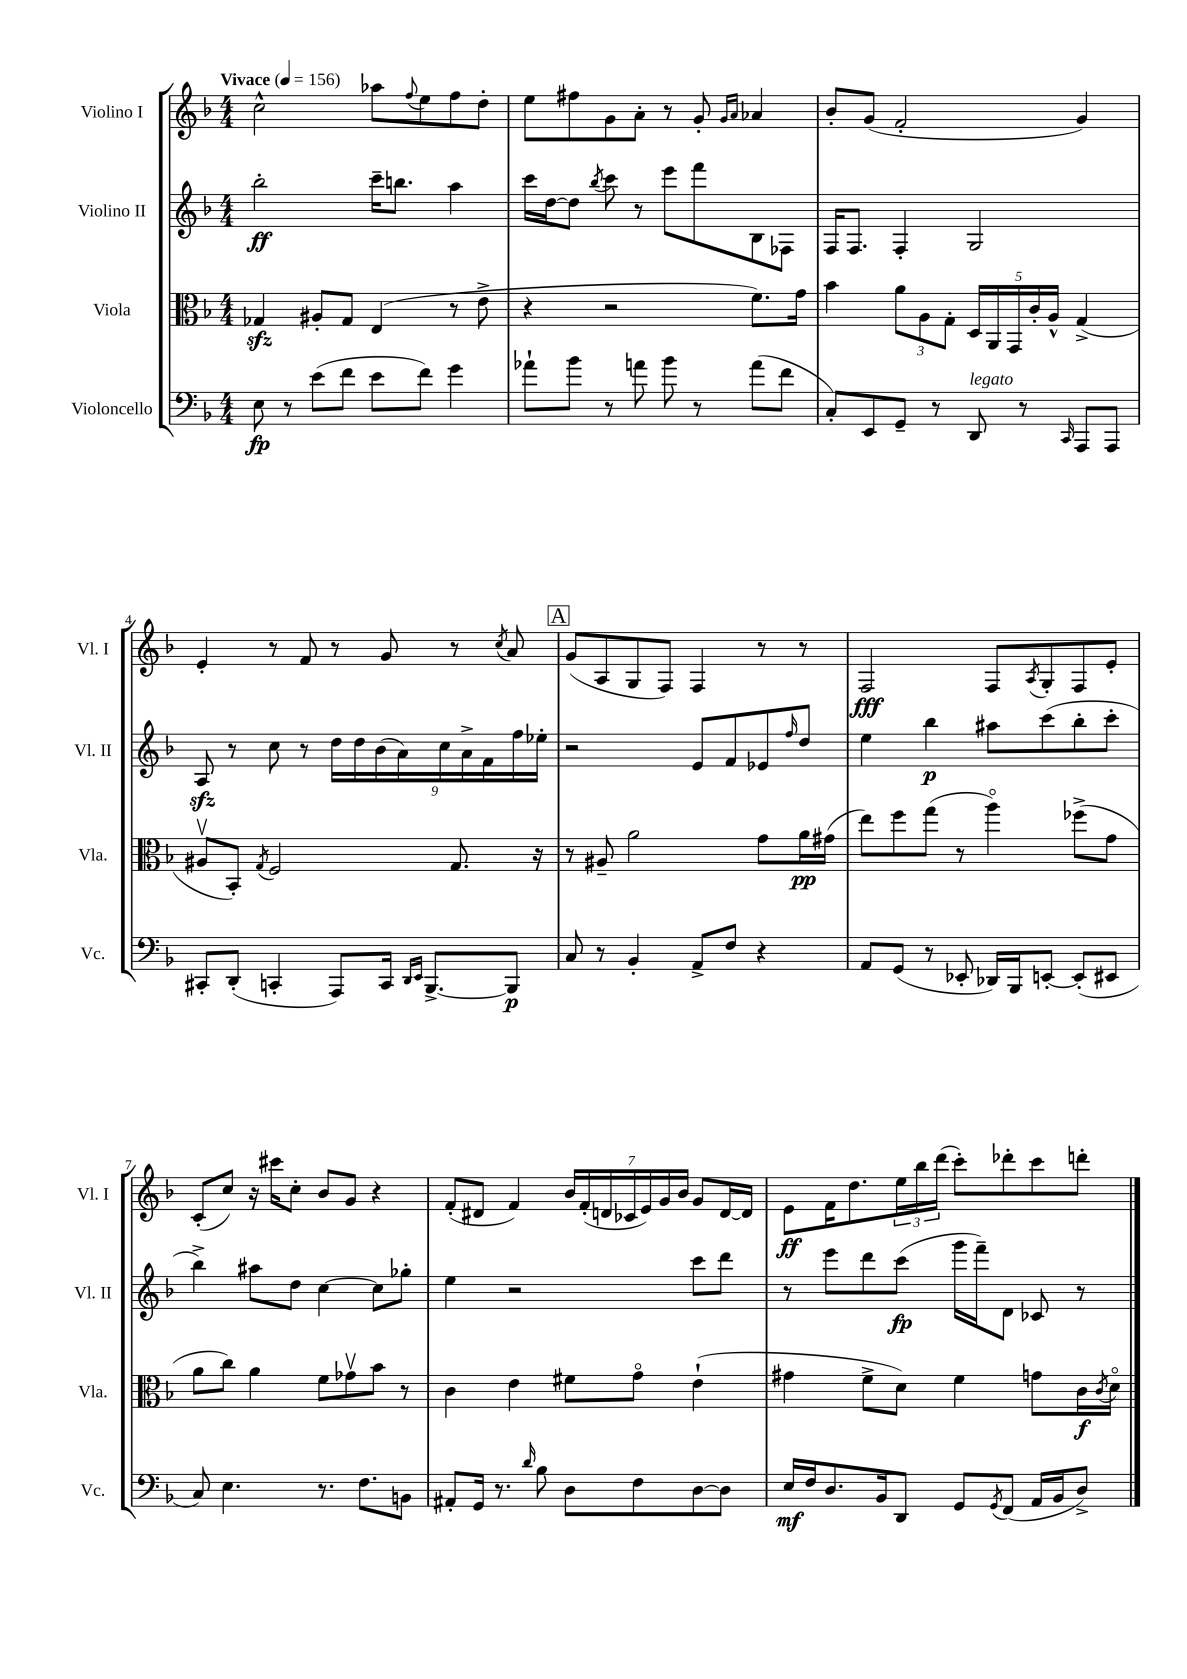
<<
\new StaffGroup <<
\new Staff = "s0" \with { instrumentName = "Violino I" shortInstrumentName = "Vl. I" } {
    \clef treble \key f \major \numericTimeSignature \time 4/4 \tempo "Vivace" 4 = 156
    c''2-^ aes''8 \appoggiatura { f''8 } e''8 f''8 d''8-. |
    e''8 fis''8 g'8 a'8-. r8 g'8-. \grace { g'16 a'16 } aes'4 |
    bes'8-. g'8( f'2-. g'4) |
    e'4-. r8 f'8 r8 g'8 r8 \acciaccatura { c''8 } a'8 |
    \mark \markup { \box "A" } g'8( a8 g8 f8) f4 r8 r8 |
    f2\fff f8 \acciaccatura { a8 } g8-. f8 e'8-. |
    c'8-.( c''8) r16 cis'''16 c''8-. bes'8 g'8 r4 |
    f'8-.( dis'8 f'4) \tuplet 7/4 { bes'16 f'16-.( d'16 ces'16 e'16) g'16 bes'16 } g'8 d'16~ d'16 |
    e'8\ff f'16 d''8. \tuplet 3/2 { e''16 bes''16 d'''16( } c'''8-.) des'''8-. c'''8 d'''8-. \bar "|." |
}
\new Staff = "s1" \with { instrumentName = "Violino II" shortInstrumentName = "Vl. II" } {
    \clef treble \key f \major \numericTimeSignature \time 4/4
    bes''2-.\ff c'''16-- b''8. a''4 |
    c'''16 d''16~ d''8 \acciaccatura { bes''8 } c'''8 r8 e'''8 f'''8 bes8 fes8 |
    f16 f8. f4-. g2 |
    a8\sfz r8 c''8 r8 \tuplet 9/8 { d''16 d''16 bes'16( a'16) c''16 a'16-> f'16 f''16 ees''16-. } |
    \mark \markup { \box "A" } r2 e'8 f'8 ees'8 \grace { f''16 } d''8 |
    e''4 bes''4\p ais''8 c'''8( bes''8-. c'''8-. |
    bes''4->) ais''8 d''8 c''4~ c''8 ges''8-. |
    e''4 r2 c'''8 d'''8 |
    r8 e'''8 d'''8 c'''8\fp( g'''16 f'''16--) d'8 ces'8 r8 \bar "|." |
}
\new Staff = "s2" \with { instrumentName = "Viola" shortInstrumentName = "Vla." } {
    \clef alto \key f \major \numericTimeSignature \time 4/4
    ges4\sfz ais8-. ges8 e4( r8 e'8-> |
    r4 r2 f'8.) g'16 |
    bes'4 \tuplet 3/2 { a'8 a8 g8-. } \tuplet 5/4 { d16 a,16 g,16 c'16-. a16-^ } g4->( |
    ais8\upbow bes,8-.) \acciaccatura { g8 } f2 g8. r16 |
    \mark \markup { \box "A" } r8 ais8-- a'2 g'8 a'16\pp gis'16( |
    e''8) f''8 g''8( r8 a''4\flageolet) fes''8->( g'8 |
    a'8 c''8) a'4 f'8 ges'8\upbow bes'8 r8 |
    c'4 e'4 fis'8 g'8\flageolet e'4-!( |
    gis'4 f'8-> d'8) f'4 g'8 c'16\f \acciaccatura { c'8 } d'16\flageolet \bar "|." |
}
\new Staff = "s3" \with { instrumentName = "Violoncello" shortInstrumentName = "Vc." } {
    \clef bass \key f \major \numericTimeSignature \time 4/4
    e8\fp r8 e'8( f'8 e'8 f'8) g'4 |
    aes'8-! bes'8 r8 a'8 bes'8 r8 a'8( f'8 |
    c8-.) e,8 g,8-- r8 d,8^\markup { \italic "legato" } r8 \grace { c,16 } a,,8 a,,8 |
    cis,8-. d,8-.( c,4-. a,,8) c,16 \grace { d,16 e,16 } bes,,8.~-> bes,,8\p |
    \mark \markup { \box "A" } c8 r8 bes,4-. a,8-> f8 r4 |
    a,8 g,8( r8 ees,8-. des,16) bes,,16 e,8~-. e,8-.( eis,8 |
    c8) e4. r8. f8. b,8 |
    ais,8-. g,16 r8. \grace { d'16 } bes8 d8 f8 d8~ d8 |
    e16\mf f16 d8. bes,16 d,8 g,8 \acciaccatura { g,8 } f,8( a,16 bes,16 d8->) \bar "|." |
}
>>
>>
